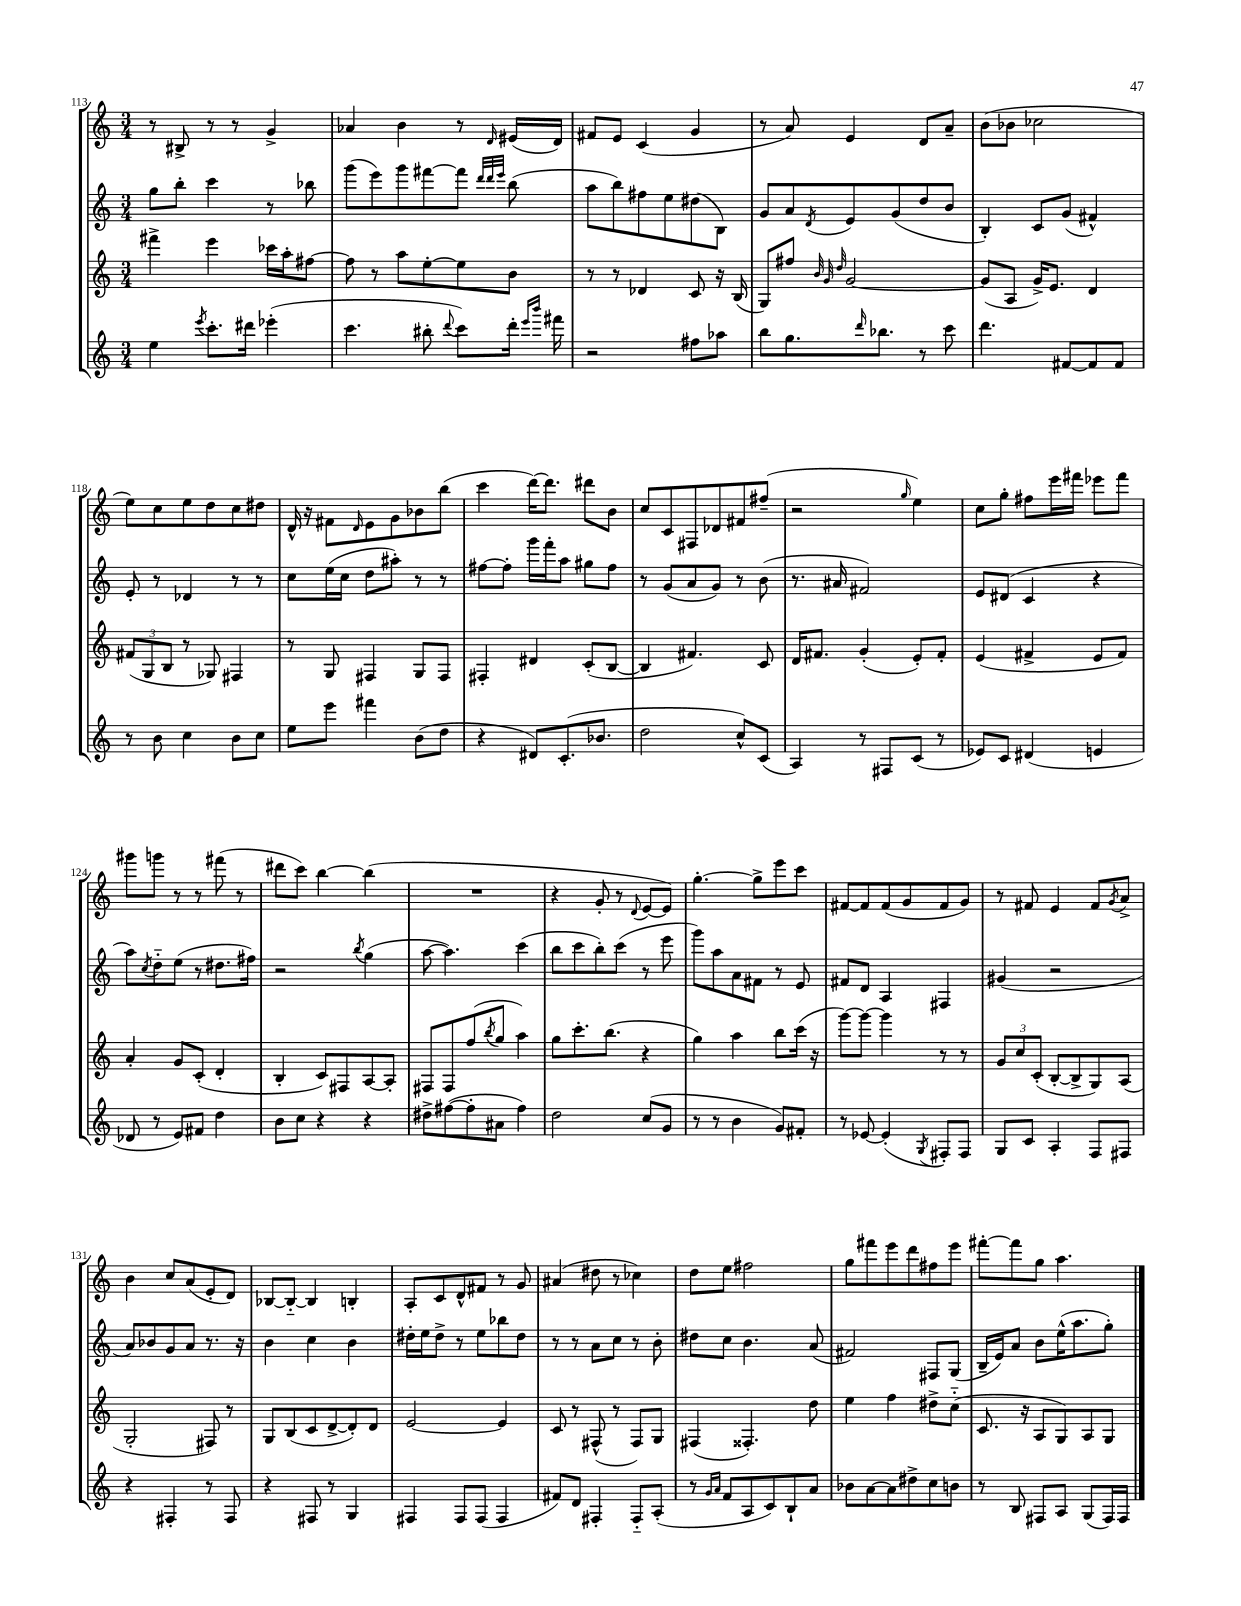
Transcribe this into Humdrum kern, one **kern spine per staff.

**kern	**kern	**kern	**kern
*part4	*part3	*part2	*part1
*staff4	*staff3	*staff2	*staff1
*clefG2	*clefG2	*clefG2	*clefG2
*k[]	*k[]	*k[]	*k[]
*M3/4	*M3/4	*M3/4	*M3/4
=113	=113	=113	=113
4ee\	4fff#X^\	8gg\L	8r
.	.	8bb'\J	8B#X^/
8qeee/	.	.	.
8.ccc'\L	4eee\	4ccc\	8r
.	.	.	8r
16ddd#X\Jk	.	.	.
(4eee-X'\	16ccc-X\LL	8r	4g^/
.	16aa'\J	.	.
.	[8ff#X\J	8bb-X\	.
=114	=114	=114	=114
4.ccc\	8ff#\]	(8ggg\L	4a-X/
.	8r	8eee\)	.
.	8aa\L	8ggg\	4b\
8bb#X'\	[8ee'\	[8fff#X\	.
8qqddd/	.	.	.
8ccc\L)	8ee\]	8fff#\J]	8r
.	.	32qqddd/LLL	.
.	.	32qqddd/	.
.	.	32qqeee/JJJ	16qqd/
16ddd'\Jk	8b\J	(8bb\	(16e#X/LL
16qqeee/LL	.	.	.
16qqbbb/JJ	.	.	.
16fff#X\	.	.	16d/JJ)
=115	=115	=115	=115
2r	8r	8aa\L	8f#X/L
.	8r	8bb\)	8e/J
.	4d-X/	8ff#X\	(4c/
.	.	8ee\	.
8ff#X\L	8c/	(8dd#X\	4g/
8aa-X\J	16r	8B\J)	.
.	(16B/	.	.
=116	=116	=116	=116
8bb\L	8G/L)	8g/L	8r
8.gg\	8ff#X/J	8a/	8a/)
.	32qqb/	.	.
.	32qqg/	.	.
.	32qqdd/	8qd/	.
.	[2g/	8e/	4e/
16qqddd/	.	.	.
8.bb-X\J	.	.	.
.	.	(8g/	.
8r	.	8dd/	8d/L
8ccc\	.	8b/J	8a~/J
=117	=117	=117	=117
4.ddd\	(8g/L]	4B'/)	(8b\L
.	8A/J	.	8b-X\J
.	16g^/KL)	8c/L	2cc-X\
.	8.e/J	.	.
[8f#X/L	.	(8g/J	.
8f#/]	4d/	4f#X^^/)	.
8f#/J	.	.	.
!!LO:LB:g=z
=118	=118	=118	=118
8r	(12f#X/L	8e'/	8ee\L)
.	12G/	.	.
8b\	.	8r	8cc\
.	12B/J	.	.
4cc\	8r	4d-X/	8ee\
.	8G-X/)	.	8dd\
8b\L	4F#X/	8r	8cc\
8cc\J	.	8r	8dd#X\J
=119	=119	=119	=119
8ee\L	8r	8cc\L	16d^^/
.	.	.	16r
8eee\J	8G/	(16ee\L	8f#X\L
.	.	16cc\JJ	.
.	.	.	16qqd/
4fff#X\	4F#X/	8dd\L	8e\
.	.	8aa#X'\J)	8g\
(8b\L	8G/L	8r	8b-X\
8dd\J	8F#/J	8r	(8bb\J
=120	=120	=120	=120
4r	4F#X'/	[8ff#X\L	4ccc\
.	.	8ff#'\J]	.
8d#X/L)	4d#X/	16ggg\LL	[16ddd\KL)
.	.	16fff'\J	8.ddd\J]
(8.c'/	.	8aa\J	.
.	(8c'/L	8gg#X\L	8ddd#X\L
8.b-X/J	.	.	.
.	[8B/J	8ff#\J	8b\J
=121	=121	=121	=121
2dd\	4B/]	8r	8cc/L
.	.	(8g/L	8c/
.	4.f#X/)	8a/	8F#X/
.	.	8g/J)	8d-X/
8cc^^/L)	.	8r	8f#X/
(8c/J	8c/	(8b\	(8ff#X~/J
=122	=122	=122	=122
4A/)	16d/KL	8.r	2r
.	8.f#X/J	.	.
.	.	16a#X/	.
8r	(4g'/	2f#X/)	.
8F#X/L	.	.	.
.	.	.	16qqgg/
(8c/J	8e'/L)	.	4ee\)
8r	8f#'/J	.	.
=123	=123	=123	=123
8e-X/L)	(4e/	8e/L	8cc\L
8c/J	.	(8d#X/J	8gg'\J
(4d#X/	4f#X^/	4c/	8ff#X\L
.	.	.	16eee\L
.	.	.	16fff#X\JJ
4en/	8e/L	4r	8eee-X\L
.	8f#/J)	.	8fff#\J
!!LO:LB:g=z
=124	=124	=124	=124
8d-X/	4a'/	8aa\L)	8ggg#X\L
.	.	8qcc/	.
8r	.	8dd\	8gggn\J
8e/L)	8g/L	(8ee\J	8r
8f#X/J	(8c'/J	8r	8r
4dd\	4d'/	8.dd#X\L	(8fff#X\
.	.	.	8r
.	.	16ff#X\Jk)	.
=125	=125	=125	=125
8b\L	4B'/	2r	8ddd#X\L
8cc\J	.	.	8ccc\J)
4r	8c/L)	.	[4bb\
.	8F#X/	.	.
.	.	8qbb/	.
4r	[8A/	(4gg\	(4bb\]
.	8A'/J]	.	.
=126	=126	=126	=126
8dd#X^\L	8F#X/L	[8aa\	2.r
([8ff#X\	8F#/	4.aa\])	.
8ff#'\]	(8ff/	.	.
.	8qbb/	.	.
8a#X\J	8gg/J	.	.
4ff#\)	4aa\)	(4ccc\	.
=127	=127	=127	=127
2dd\	8gg\L	8bb\L	4r
.	8.ccc'\	8ccc\	.
.	.	8bb'\)	8g'/
.	(8.bb\J	.	.
.	.	(8ccc\J	8r
.	.	.	8qqd/
(8cc/L	4r	8r	[8e/L
8g/J	.	8eee\	8e/J])
=128	=128	=128	=128
8r	4gg\)	8ggg\L)	[4.gg'\
8r	.	8aa\	.
4b\	4aa\	8a\	.
.	.	8f#X\J	8gg^\L]
8g/L)	8bb\L	8r	8eee\
8f#X'/J	(16ccc\Jk	8e/	8ccc\J
.	16r	.	.
=129	=129	=129	=129
8r	[8ggg\L)	8f#X/L	[8f#X/L
[8e-X/	8ggg\J_	8d/J	8f#/]
(4e-'/]	4ggg\]	4A/	(8f#/
.	.	.	8g/
8qG/	.	.	.
8F#X'/L)	8r	4F#X/	8f#/
8F#/J	8r	.	8g/J)
=130	=130	=130	=130
8G/L	12g/L	(4g#X/	8r
.	12cc/	.	.
8c/J	.	.	8f#X/
.	(12c'/J	.	.
4A'/	[8B'/L	2r	4e/
.	8B^/]	.	.
8F/L	8G/)	.	8f#/L
.	.	.	8qg/
8F#X/J	(8A/J	.	8a^/J
!!LO:LB:g=z
=131	=131	=131	=131
4r	2G'/	8a/L)	4b\
.	.	8b-X/	.
4F#X'/	.	8g/	8cc/L
.	.	8a/J	(8a/
8r	8F#X/)	8.r	8e'/
8F#/	8r	.	8d/J)
.	.	16r	.
=132	=132	=132	=132
4r	8G/L	4b\	[8B-X/L
.	(8B/	.	8B-/J_
8F#X/	8c/	4cc\	4B-/]
8r	[8d^/	.	.
4G/	8d'/])	4b\	4Bn'/
.	8d/J	.	.
=133	=133	=133	=133
4F#X/	[2e/	16dd#X'\LL	8A'/L
.	.	16ee\J	.
.	.	8dd#^\J	8c/
8F#/L	.	8r	8d^^/
(8F#/J	.	8ee\L	8f#X/J
4F#/	4e/]	8bb-X\	8r
.	.	8dd#\J	8g/
=134	=134	=134	=134
8f#X/L)	8c/	8r	(4a#X/
8d/J	8r	8r	.
4F#X'/	(8F#X^^/	8a\L	8dd#X\
.	8r	8cc\J	8r
8F#/L	8F#/L)	8r	4cc-X\)
(8A'/J	8G/J	8b'\	.
=135	=135	=135	=135
8r	(4F#X/	8dd#X\L	8dd\L
16qqg/LL	.	.	.
16qqa/JJ	.	.	.
8f/L	.	8cc\J	8ee\J
8A/	4.F##X'/)	4.b\	2ff#X\
8c/)	.	.	.
8B`/	.	.	.
8a/J	8dd\	(8a/	.
=136	=136	=136	=136
8b-X\L	4ee\	2f#X/)	8gg\L
[8a\	.	.	8fff#X\
8a\]	4ff\	.	8eee\
8dd#X^\	.	.	8ddd\
8cc\	8dd#X^\L	8F#X/L	8ff#X\
8bn\J	(8cc\J	(8G/J	8eee\J
=137	=137	=137	=137
8r	8.c/	16B~/LL	[8fff#X'\L
.	.	16e/J)	.
8B/	.	8a/J	8fff#\]
.	16r	.	.
8F#X/L	8A/L	8b\L	8gg\J
8A/J	8G/)	(16ee^^\K	4.aa\
.	.	8.aa\	.
(8G/L	8A/	.	.
16F#/L)	8G/J	8gg'\J)	.
16F#/JJ	.	.	.
==	==	==	==
*-	*-	*-	*-
